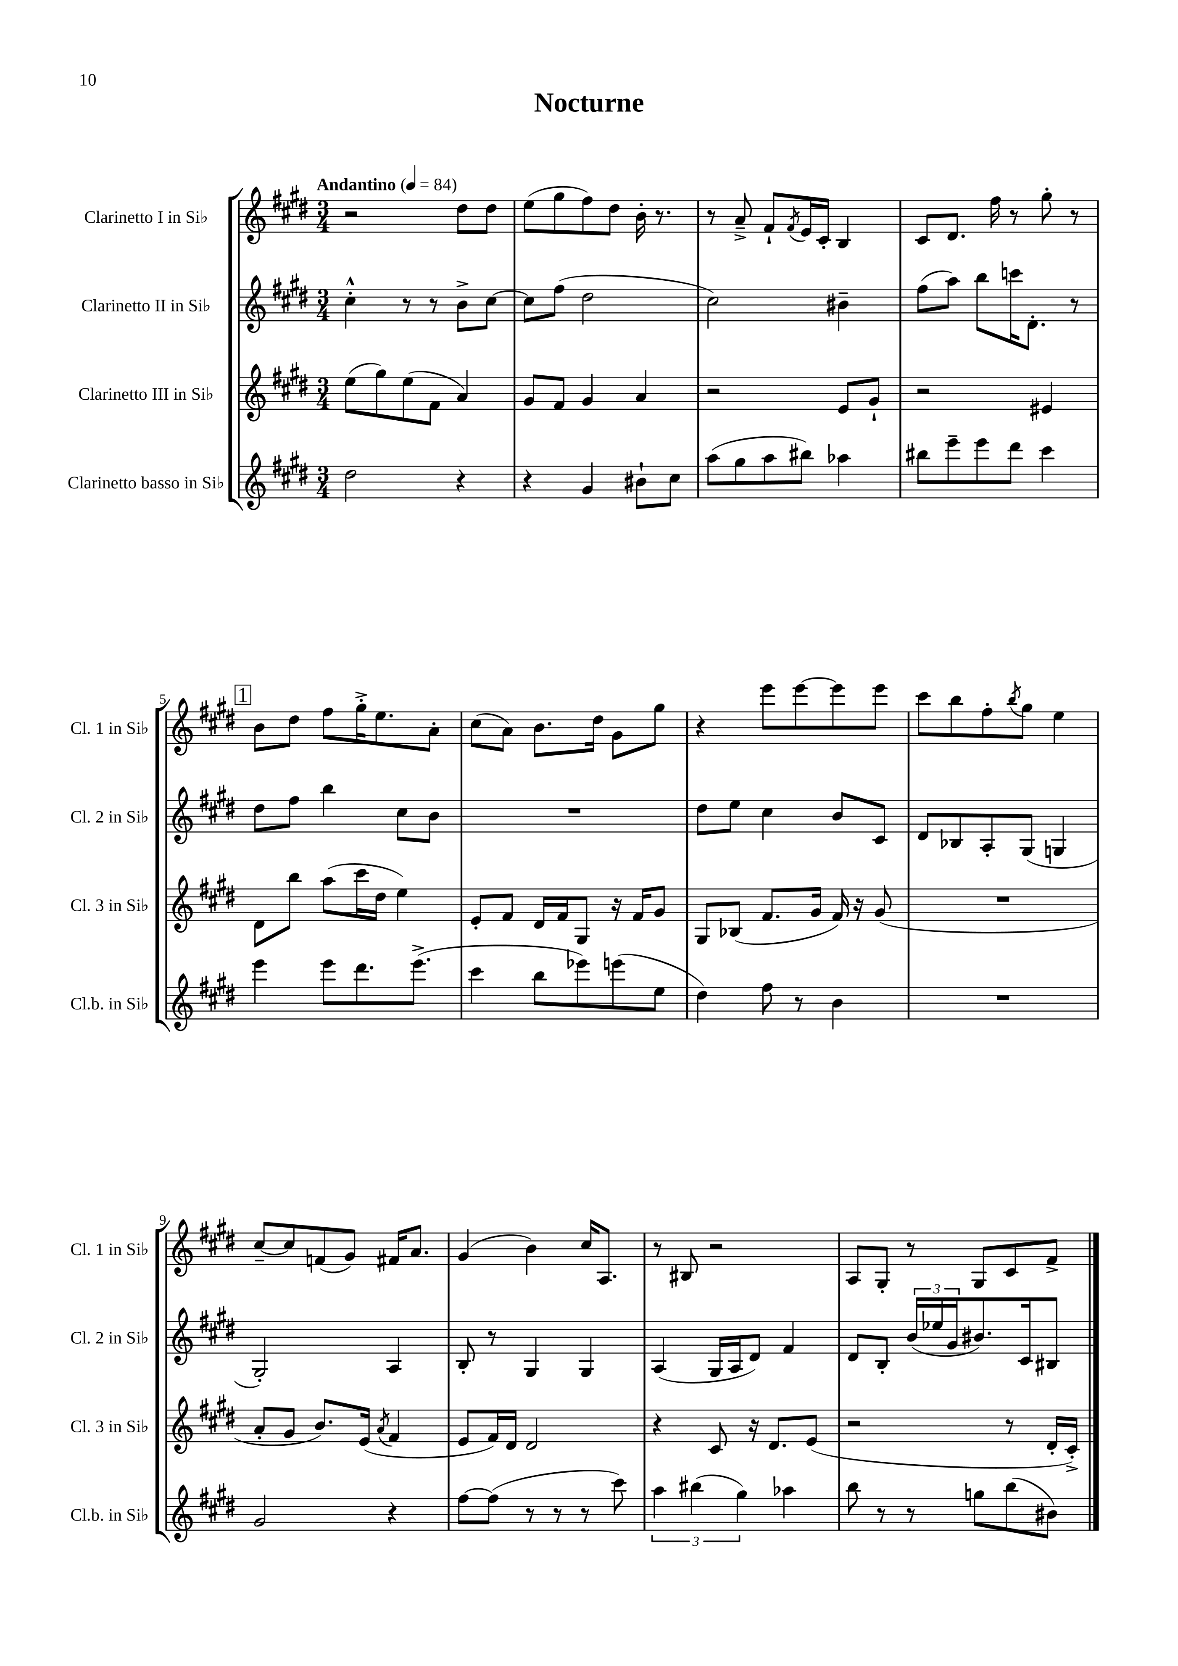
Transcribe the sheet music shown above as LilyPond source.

\header { title = "Nocturne" }
<<
\new StaffGroup <<
\new Staff = "s0" \with { instrumentName = "Clarinetto I in Sib" shortInstrumentName = "Cl. 1 in Sib" } {
    \clef treble \key e \major \numericTimeSignature \time 3/4 \tempo "Andantino" 4 = 84
    r2 dis''8 dis''8 |
    e''8( gis''8 fis''8) dis''8 b'16-. r8. |
    r8 a'8---> fis'8-! \acciaccatura { fis'8 } e'16 cis'16-. b4 |
    cis'8 dis'8. fis''16 r8 gis''8-. r8 |
    \mark \markup { \box "1" } b'8 dis''8 fis''8 gis''16-.-> e''8. a'8-. |
    cis''8( a'8) b'8. dis''16 gis'8 gis''8 |
    r4 e'''8 e'''8~ e'''8 e'''8 |
    cis'''8 b''8 fis''8-. \acciaccatura { b''8 } gis''8 e''4 |
    cis''8~-- cis''8 f'8( gis'8) fis'16 a'8. |
    gis'4( b'4) cis''16 a8. |
    r8 bis8 r2 |
    a8 gis8-. r8 gis8 cis'8 fis'8-> \bar "|." |
}
\new Staff = "s1" \with { instrumentName = "Clarinetto II in Sib" shortInstrumentName = "Cl. 2 in Sib" } {
    \clef treble \key e \major \numericTimeSignature \time 3/4
    cis''4-.-^ r8 r8 b'8-> cis''8~ |
    cis''8 fis''8( dis''2 |
    cis''2) bis'4-- |
    fis''8( a''8) b''8 c'''16 dis'8.-. r8 |
    \mark \markup { \box "1" } dis''8 fis''8 b''4 cis''8 b'8 |
    R2. |
    dis''8 e''8 cis''4 b'8 cis'8 |
    dis'8 bes8 a8-. gis8( g4 |
    gis2-.) a4 |
    b8-. r8 gis4 gis4 |
    a4( gis16 a16 dis'8) fis'4 |
    dis'8 b8-. \tuplet 3/2 { b'16( ees''16 gis'16 } bis'8.) cis'16 bis8 \bar "|." |
}
\new Staff = "s2" \with { instrumentName = "Clarinetto III in Sib" shortInstrumentName = "Cl. 3 in Sib" } {
    \clef treble \key e \major \numericTimeSignature \time 3/4
    e''8( gis''8) e''8( fis'8 a'4) |
    gis'8 fis'8 gis'4 a'4 |
    r2 e'8 gis'8-! |
    r2 eis'4 |
    \mark \markup { \box "1" } dis'8 b''8 a''8( cis'''16 dis''16 e''4) |
    e'8-. fis'8 dis'16 fis'16 gis8 r16 fis'16 gis'8 |
    gis8 bes8( fis'8. gis'16 fis'16) r16 gis'8( |
    R2. |
    a'8-. gis'8 b'8.) e'16( \acciaccatura { a'8 } fis'4 |
    e'8 fis'16) dis'16 dis'2 |
    r4 cis'8 r16 dis'8. e'8( |
    r2 r8 dis'16-. cis'16-.->) \bar "|." |
}
\new Staff = "s3" \with { instrumentName = "Clarinetto basso in Sib" shortInstrumentName = "Cl.b. in Sib" } {
    \clef treble \key e \major \numericTimeSignature \time 3/4
    dis''2 r4 |
    r4 gis'4 bis'8-! cis''8 |
    a''8( gis''8 a''8 bis''8) aes''4 |
    bis''8 e'''8-- e'''8 dis'''8 cis'''4 |
    \mark \markup { \box "1" } e'''4 e'''8 dis'''8. e'''8.->( |
    cis'''4 b''8 ees'''8) e'''8( e''8 |
    dis''4) fis''8 r8 b'4 |
    R2. |
    gis'2 r4 |
    fis''8~ fis''8( r8 r8 r8 cis'''8) |
    \tuplet 3/2 { a''4 bis''4( gis''4) } aes''4 |
    b''8 r8 r8 g''8 b''8( bis'8) \bar "|." |
}
>>
>>
